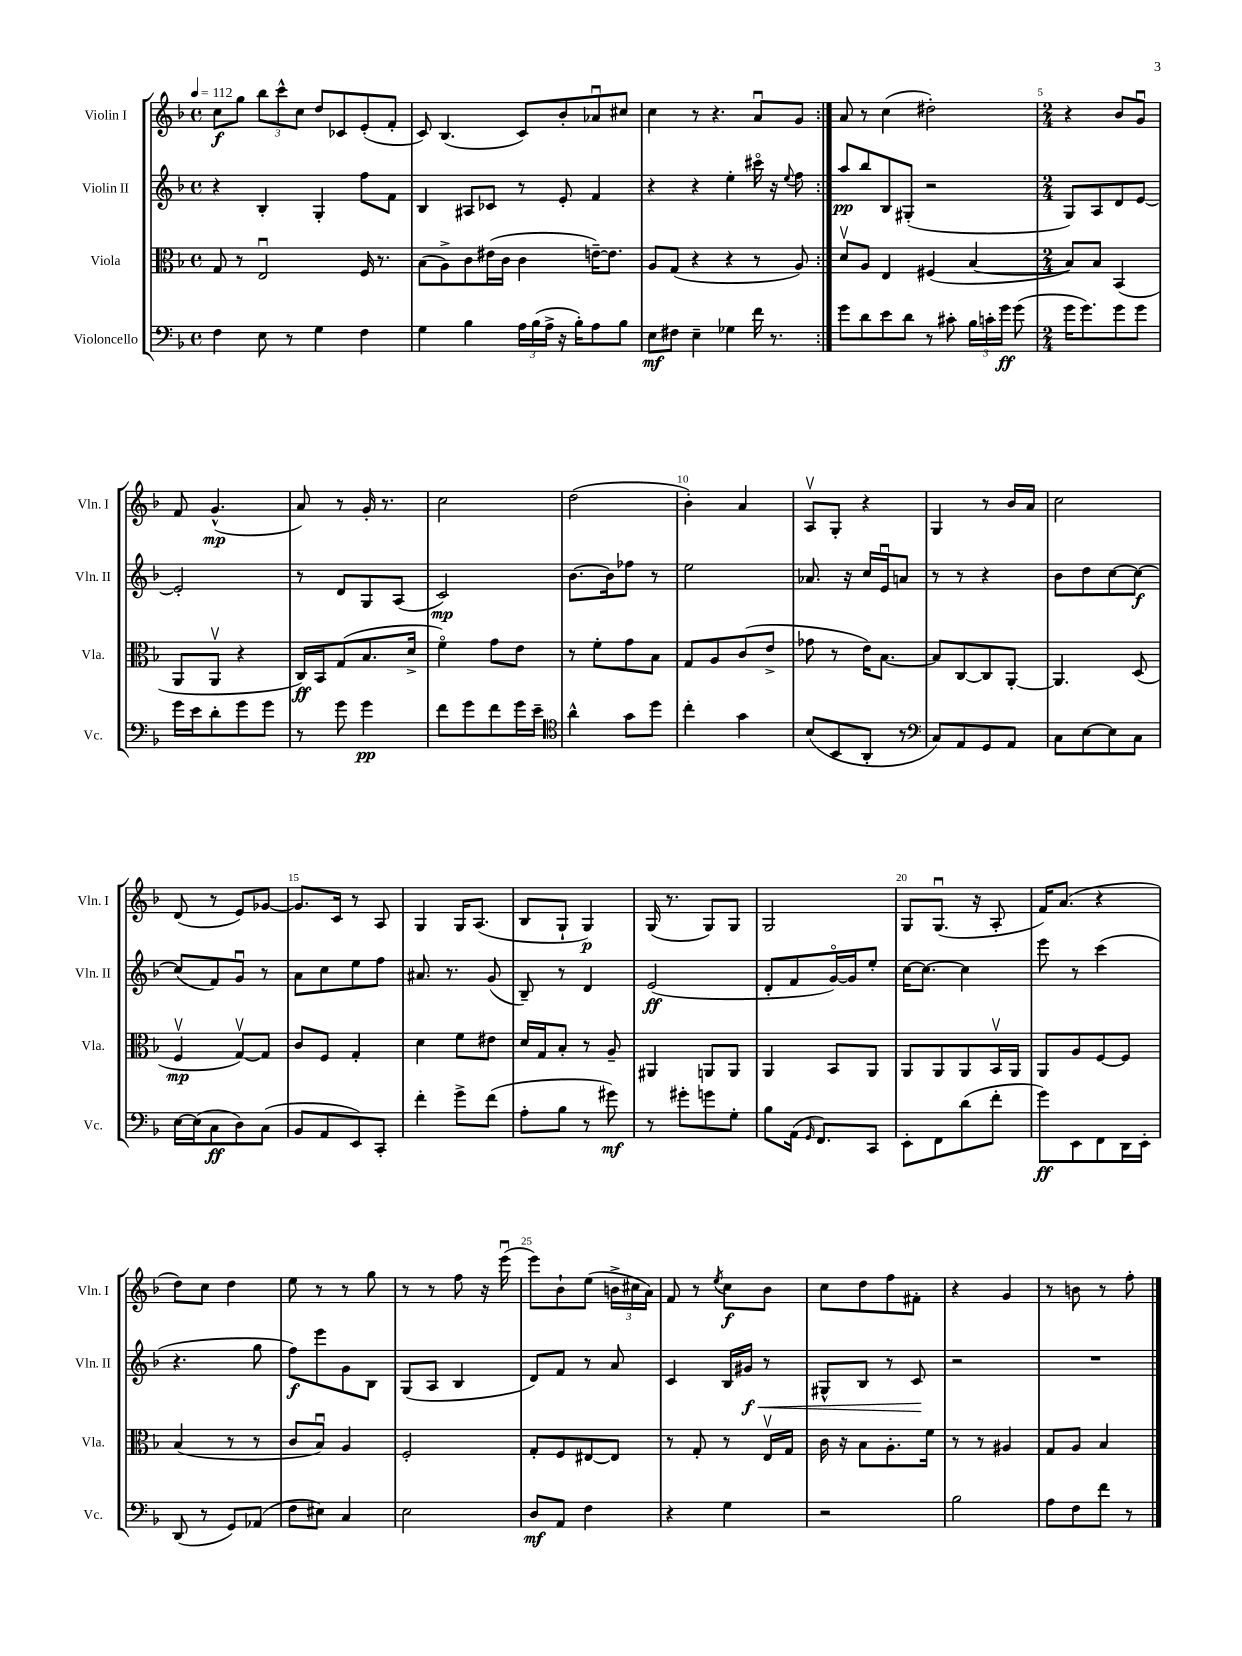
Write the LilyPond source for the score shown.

<<
\new StaffGroup <<
\new Staff = "s0" \with { instrumentName = "Violin I" shortInstrumentName = "Vln. I" } {
    \clef treble \key f \major \defaultTimeSignature \time 4/4 \tempo 4 = 112
    \autoBeamOff \repeat volta 2 { c''8[\f g''8] \tuplet 3/2 { bes''8[ c'''8-^ c''8] } d''8[ ces'8 e'8-.( f'8]-. |
    c'8) bes4.( c'8[) bes'8-. aes'8\downbow cis''8] |
    c''4 r8 r4. a'8[\downbow g'8] | }
    a'8 r8 c''4( dis''2-.) |
    \numericTimeSignature \time 2/4 r4 bes'8[ g'8]\downbow |
    f'8 g'4.-^\mp( |
    a'8) r8 g'16-. r8. |
    c''2 |
    d''2( |
    bes'4-.) a'4 |
    a8[\upbow g8]-. r4 |
    g4 r8 bes'16[ a'16] |
    c''2 |
    d'8( r8 e'8[) ges'8]~ |
    ges'8.[ c'16] r8 a8 |
    g4 g16[ a8.]( |
    bes8[ g8]-! g4\p) |
    g16( r8. g8[) g8] |
    g2 |
    g8[ g8.]\downbow( r16 a8-. |
    f'16[) a'8.]( r4 |
    d''8[) c''8] d''4 |
    e''8 r8 r8 g''8 |
    r8 r8 f''8 r16 e'''16\downbow( |
    e'''8[) bes'8-! e''8]( \tuplet 3/2 { b'16[-> cis''16 a'16]) } |
    f'8 r8 \acciaccatura { e''8 } c''8[\f bes'8] |
    c''8[ d''8 f''8 fis'8]-. |
    r4 g'4 |
    r8 b'8 r8 f''8-. \bar "|." |
}
\new Staff = "s1" \with { instrumentName = "Violin II" shortInstrumentName = "Vln. II" } {
    \clef treble \key f \major \defaultTimeSignature \time 4/4
    \autoBeamOff \repeat volta 2 { r4 bes4-. g4-. f''8[ f'8] |
    bes4 ais8[ ces'8] r8 e'8-. f'4 |
    r4 r4 e''4-. cis'''16\flageolet r16 \appoggiatura { e''8 } f''8 | }
    a''8[\pp bes''8 bes8 gis8]-.( r2 |
    \numericTimeSignature \time 2/4 g8[) a8 d'8 e'8]~ |
    e'2-. |
    r8 d'8[ g8 a8]( |
    c'2\mp) |
    bes'8.[~ bes'16 fes''8] r8 |
    e''2 |
    aes'8. r16 c''16[ e'16\downbow a'8] |
    r8 r8 r4 |
    bes'8[ d''8 c''8~ c''8]~\f |
    c''8[( f'8) g'8]\downbow r8 |
    a'8[ c''8 e''8 f''8] |
    ais'8. r8. g'8( |
    bes8--) r8 d'4 |
    e'2\ff( |
    d'8[-. f'8 g'16~\flageolet) g'16 e''8]-. |
    c''16[~ c''8.]~ c''4 |
    e'''8 r8 c'''4( |
    r4. g''8 |
    f''8[\f) e'''8 g'8 bes8] |
    g8[( a8] bes4 |
    d'8[) f'8] r8 a'8 |
    c'4 bes16[ gis'16]\f\< r8 |
    gis8[-^ bes8] r8 c'8\! |
    r2 |
    R2 \bar "|." |
}
\new Staff = "s2" \with { instrumentName = "Viola" shortInstrumentName = "Vla." } {
    \clef alto \key f \major \defaultTimeSignature \time 4/4
    \autoBeamOff \repeat volta 2 { g8 r8 e2\downbow f16 r8. |
    bes8[( a8->) c'8 eis'16( c'16] c'4 e'16[~--) e'8.] |
    a8[ g8]( r4 r4 r8 a8) | }
    d'8[\upbow a8] e4 fis4( bes4~ |
    \numericTimeSignature \time 2/4 bes8[) bes8] bes,4( |
    a,8[ a,8]\upbow r4 |
    c16[\ff) bes,16 g8( bes8. d'16]-> |
    f'4\flageolet) g'8[ e'8] |
    r8 f'8[-. g'8 bes8] |
    g8[ a8 c'8( e'8]-> |
    ges'8 r8 e'16[) bes8.]~ |
    bes8[ c8~ c8 a,8]~-. |
    a,4. d8( |
    f4\upbow\mp g8[~\upbow) g8] |
    c'8[ f8] g4-. |
    d'4 f'8[ eis'8] |
    d'16[ g16 bes8]-. r8 a8-- |
    ais,4 a,8[ a,8] |
    a,4 bes,8[ a,8] |
    a,8[ a,8 a,8 bes,16\upbow a,16] |
    a,8[ a8 f8~ f8] |
    bes4( r8 r8 |
    c'8[ bes8]\downbow) a4 |
    f2-. |
    g8[-. f8 eis8~ eis8] |
    r8 g8-. r8 e16[\upbow g16] |
    c'16 r16 bes8[ a8.-. f'16] |
    r8 r8 ais4 |
    g8[ a8] bes4 \bar "|." |
}
\new Staff = "s3" \with { instrumentName = "Violoncello" shortInstrumentName = "Vc." } {
    \clef bass \key f \major \defaultTimeSignature \time 4/4
    \autoBeamOff \repeat volta 2 { f4 e8 r8 g4 f4 |
    g4 bes4 \tuplet 3/2 { a16[ bes16( a16]-> } r16 bes16[-.) a8 bes8] |
    e8[\mf fis8] e4-- ges4 f'16 r8. | }
    g'8[ d'8 e'8 d'8] r8 cis'8-. \tuplet 3/2 { bes16[ c'16-. g'16]\ff } g'8( |
    \numericTimeSignature \time 2/4 g'16[ g'8.) g'8 g'8] |
    g'16[ e'16 d'8-. g'8 g'8] |
    r8 g'8 g'4\pp |
    f'8[ g'8 f'8 g'16 e'16]-- |
    \clef tenor a'4-^ g'8[ d''8] |
    c''4-. g'4 |
    bes8[( bes,8 a,8]-. r8 |
    \clef bass c8[) a,8 g,8 a,8] |
    c8[ e8~ e8 c8] |
    e16[~ e16( c8\ff d8) c8]( |
    bes,8[ a,8 e,8) c,8]-. |
    f'4-. g'8[-> f'8]( |
    a8[-. bes8] r8 gis'8\mf) |
    r8 gis'8[-. g'8 g8]-. |
    bes8[ a,16]( \grace { g,16 } f,8.[) c,8] |
    e,8[-. f,8 d'8( f'8]-. |
    g'8[\ff) e,8 f,8 d,16 e,16]-. |
    d,8( r8 g,8[) aes,8]( |
    f8[ eis8]) c4 |
    e2 |
    d8[\mf a,8] f4 |
    r4 g4 |
    r2 |
    bes2 |
    a8[ f8 f'8] r8 \bar "|." |
}
>>
>>
\layout { \context { \Score \override BarNumber.break-visibility = ##(#f #t #t) barNumberVisibility = #(every-nth-bar-number-visible 5) } }
